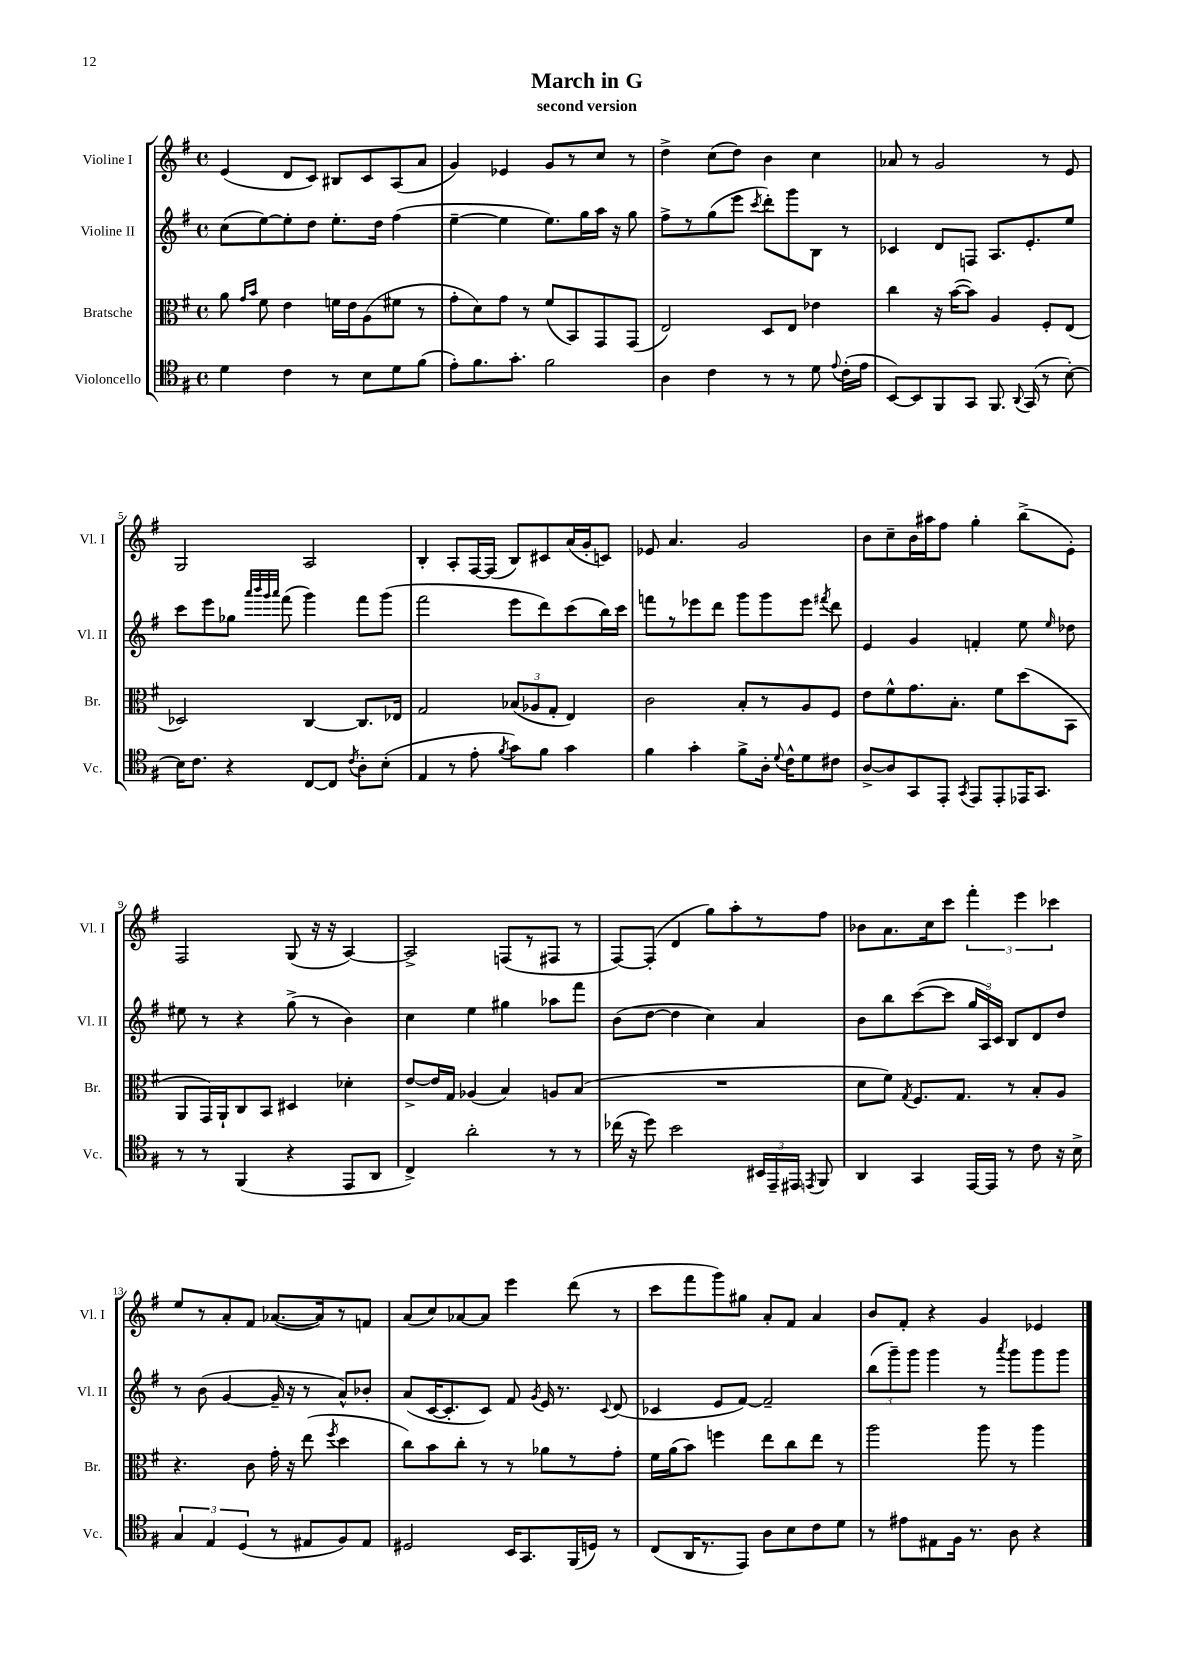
\header { title = "March in G" subtitle = "second version" }
<<
\new StaffGroup <<
\new Staff = "s0" \with { instrumentName = "Violine I" shortInstrumentName = "Vl. I" } {
    \clef treble \key g \major \defaultTimeSignature \time 4/4
    \autoBeamOff e'4( d'8[ c'8]) bis8[ c'8 a8( a'8] |
    g'4) ees'4 g'8[ r8 c''8] r8 |
    d''4-> c''8[( d''8]) b'4 c''4 |
    aes'8 r8 g'2 r8 e'8 |
    g2 a2 |
    b4-. a8[-. fis16~ fis16]( b8[) cis'8 a'16( g'16-. c'8]) |
    ees'8 a'4. g'2 |
    b'8[ c''8-- b'16 ais''16 fis''8] g''4-. b''8[->( e'8]-.) |
    fis2 g8( r16 r16 a4~) |
    a2-> f8[( r8 fis8] r8 |
    fis8[~) fis8]-.( d'4 g''8[) a''8-. r8 fis''8] |
    bes'8[ a'8. c''16 c'''8] \tuplet 3/2 { fis'''4-. e'''4 ces'''4 } |
    e''8[ r8 a'8-. fis'8] aes'8.[~( aes'16) r8 f'8] |
    a'8[( c''8) aes'8~ aes'8] e'''4 d'''8( r8 |
    c'''8[ fis'''8 g'''8) gis''8] a'8[-. fis'8] a'4 |
    b'8[ fis'8]-. r4 g'4 ees'4 \bar "|." |
}
\new Staff = "s1" \with { instrumentName = "Violine II" shortInstrumentName = "Vl. II" } {
    \clef treble \key g \major \defaultTimeSignature \time 4/4
    \autoBeamOff c''8[( e''8~) e''8-. d''8] e''8.[-. d''16] fis''4( |
    e''4~-- e''4 e''8.[) g''16 a''16] r16 g''8 |
    fis''8[-> r8 g''8( e'''8] \acciaccatura { c'''8 } d'''8[-.) g'''8 b8] r8 |
    ces'4 d'8[ f8] a8.[ e'8.-. e''8] |
    c'''8[ e'''8 ges''8] \grace { a'''32[ b'''32 g'''32 a'''32] } fis'''8( g'''4) fis'''8[ g'''8]( |
    fis'''2 e'''8[ d'''8) c'''8( b''16) c'''16] |
    f'''8[ r8 ees'''8 d'''8] g'''8[ g'''8 ees'''8] \acciaccatura { fis'''8 } d'''8 |
    e'4 g'4 f'4-. e''8 \grace { e''16 } des''8 |
    eis''8 r8 r4 g''8->( r8 b'4) |
    c''4 e''4 gis''4 aes''8[ fis'''8] |
    b'8[( d''8]~ d''4 c''4) a'4 |
    b'8[ b''8 c'''8~( c'''8] \tuplet 3/2 { g''16[ a16) c'16] } b8[ d'8 d''8] |
    r8 b'8( g'4~ g'16-- r16 r8 a'8[-^) bes'8]-. |
    a'8[( c'16~ c'8.-. c'8]) fis'8 \acciaccatura { g'8 } e'16 r8. \appoggiatura { c'8 } d'8( |
    ces'4 e'8[ fis'8]~) fis'2-- |
    \tuplet 3/2 { b''8[( g'''8--) g'''8] } g'''4 r8 \acciaccatura { a'''8 } g'''8[ g'''8 g'''8] \bar "|." |
}
\new Staff = "s2" \with { instrumentName = "Bratsche" shortInstrumentName = "Br." } {
    \clef alto \key g \major \defaultTimeSignature \time 4/4
    \autoBeamOff a'8 \grace { g'16[ b'16] } fis'8 e'4 f'16[ e'16 a8( fis'8] r8 |
    g'8[-. d'8) g'8] r8 fis'8[( b,8) g,8 g,8]( |
    e2) d8[ e8] ees'4 |
    c''4 r16 b'16[~( b'8]) a4 fis8[-. e8]( |
    des2) c4~ c8.[ ees16] |
    g2 \tuplet 3/2 { bes8[( aes8 g8]-. } e4) |
    c'2 b8[-. r8 a8 fis8] |
    e'8[ fis'8-^ g'8. b8.]-. fis'8[ d''8( b,8] |
    a,8[ g,16) a,16-! c8 b,8] dis4 des'4-. |
    e'8[~-> e'16 g16] aes4( b4) a8[ b8]( |
    R1 |
    d'8[ fis'8]) \acciaccatura { g8 } fis8.[ g8.] r8 b8[-. a8] |
    r4. c'8 g'16-. r16 e''8( \acciaccatura { fis''8 } d''4 |
    c''8[) b'8 c''8]-. r8 r8 aes'8[ r8 g'8]-. |
    fis'16[ a'16( b'8]) f''4 e''8[ c''8 e''8] r8 |
    a''2 a''8 r8 a''4 \bar "|." |
}
\new Staff = "s3" \with { instrumentName = "Violoncello" shortInstrumentName = "Vc." } {
    \clef tenor \key g \major \defaultTimeSignature \time 4/4
    \autoBeamOff d'4 c'4 r8 b8[ d'8 fis'8]( |
    e'8[-.) fis'8. g'8.]-. fis'2 |
    a4 c'4 r8 r8 d'8 \appoggiatura { e'8 } c'16[-.( e'16] |
    b,8[~) b,8 fis,8 g,8] fis,8. \appoggiatura { a,8 } g,16( r8 b8~-.) |
    b16[ c'8.] r4 c8[~ c8] \acciaccatura { c'8 } a8[-. b8]-.( |
    e4 r8 e'8-. \acciaccatura { fis'8 } g'8[) fis'8] g'4 |
    fis'4 g'4-. fis'8[-> a16]-. \appoggiatura { d'8 } c'16[-^ d'8 cis'8] |
    a8[~-> a8 g,8 e,8]-. \acciaccatura { g,8 } e,8[ e,8-. ees,16 g,8.] |
    r8 r8 fis,4( r4 e,8[ a,8] |
    c4->) a'2-. r8 r8 |
    ces''16( r16 d''8) b'2 \tuplet 3/2 { bis,16[ e,16-- eis,16] } \acciaccatura { e,8 } fis,8 |
    a,4 g,4 e,16[~ e,16] r8 c'8 r16 b16-> |
    \tuplet 3/2 { g4 e4 d4( } r8 eis8[ fis8) eis8] |
    dis2 b,16[ g,8. fis,16( d16]) r8 |
    c8[( a,16 r8. e,8]) a8[ b8 c'8 d'8] |
    r8 eis'8[ eis8 fis16] r8. a8 r4 \bar "|." |
}
>>
>>
